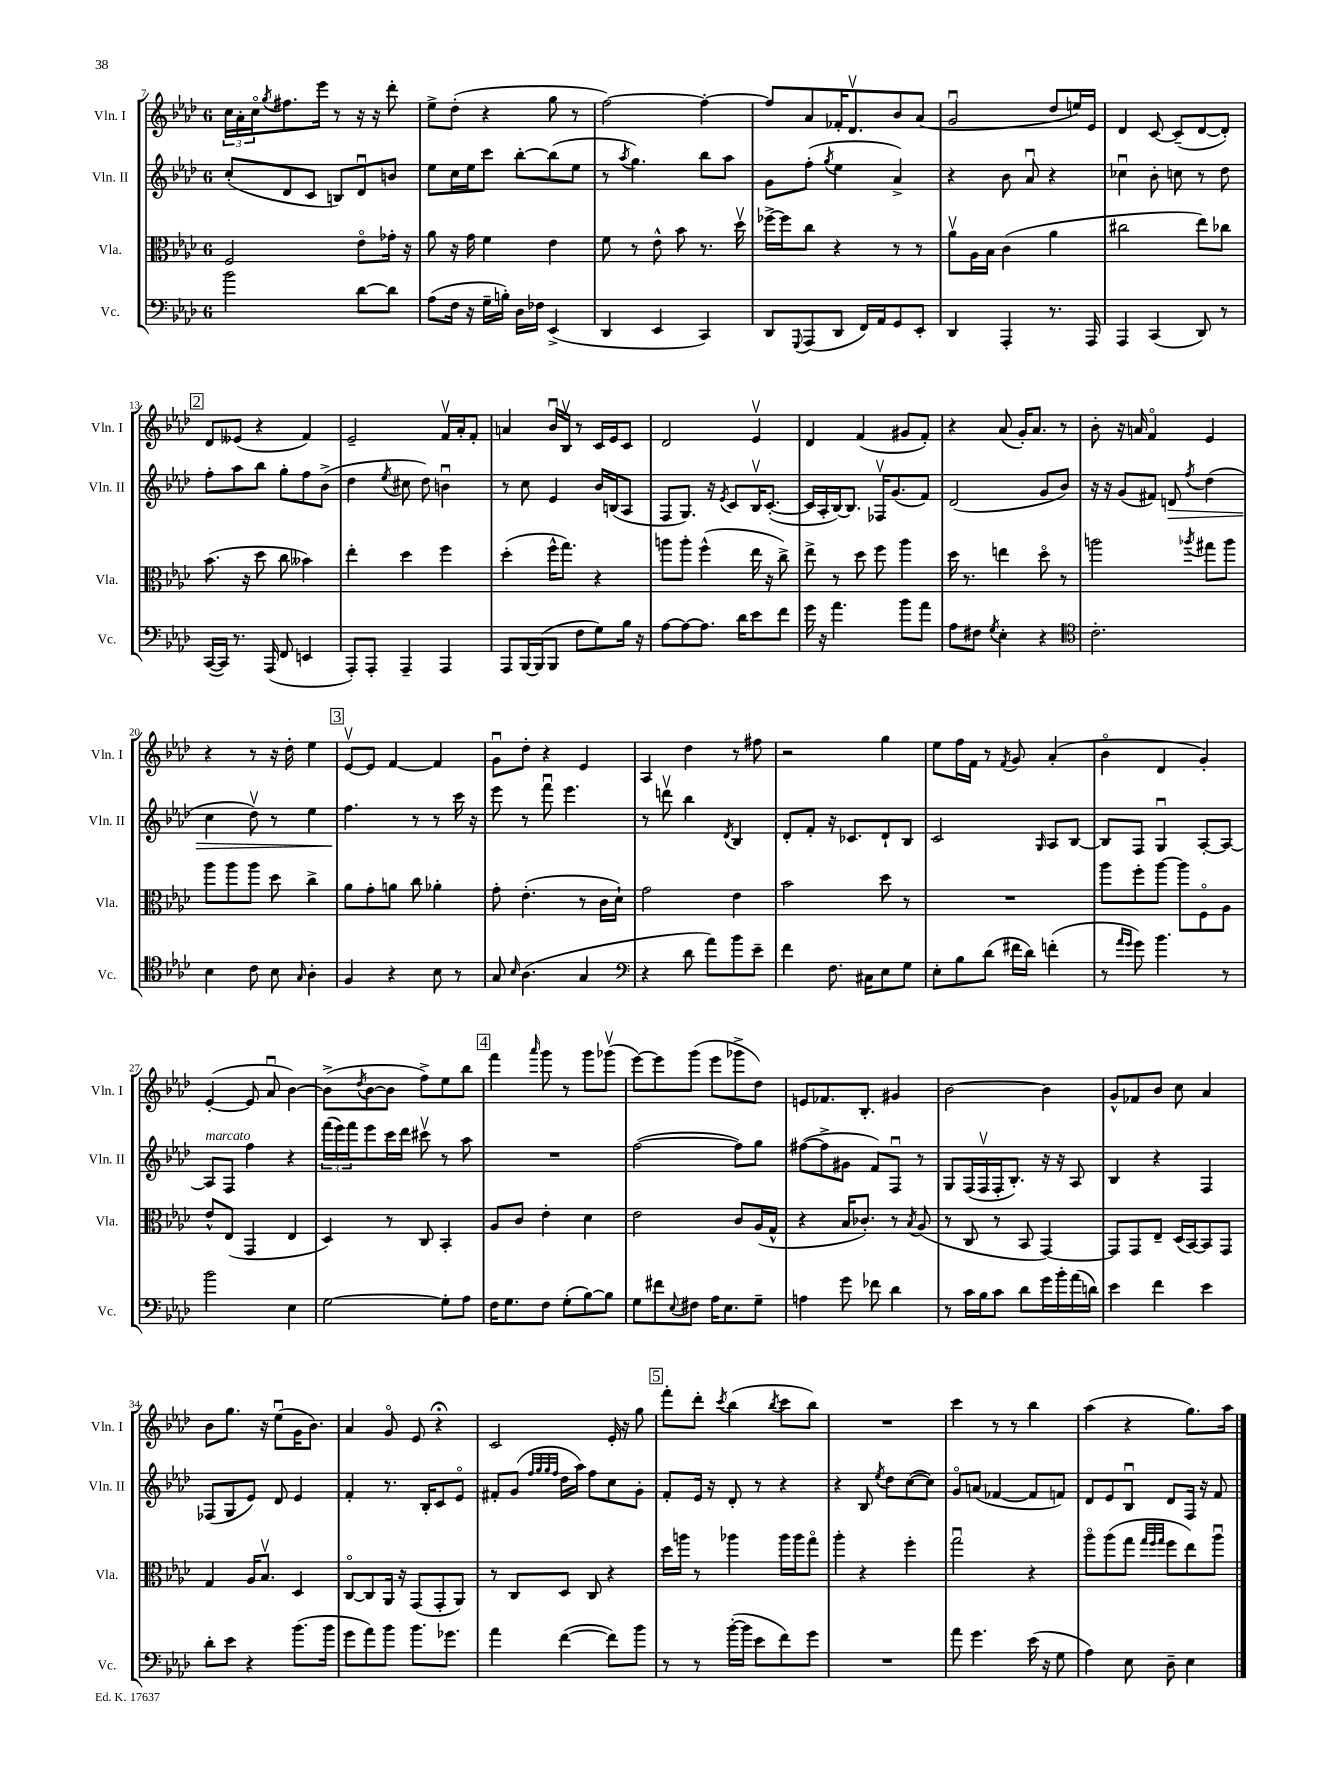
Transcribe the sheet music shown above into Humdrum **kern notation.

**kern	**kern	**kern	**dynam	**kern
*part4	*part3	*part2	*part2	*part1
*staff4	*staff3	*staff2	*staff2	*staff1
*I"Vc.	*I"Vla.	*I"Vln. II	*	*I"Vln. I
*I'Vc.	*I'Vla.	*I'Vln. II	*	*I'Vln. I
*clefF4	*clefC3	*clefG2	*	*clefG2
*k[b-e-a-d-]	*k[b-e-a-d-]	*k[b-e-a-d-]	*	*k[b-e-a-d-]
*M6/8	*M6/8	*M6/8	*	*M6/8
=7	=7	=7	=7	=7
2b-\	2F/	(8cc'/L	.	24cc\LL
.	.	.	.	24a-'\
.	.	.	.	24cc\J
.	.	.	.	8qgg/
.	.	8d-/	.	8.ff#X\
.	.	8c/J	.	.
.	.	.	.	16eee-\Jk
.	.	8Bn/L)	.	8r
[8d-\L	8e-\L	8d-u/	.	16r
.	.	.	.	16r
8d-\J]	16g-X'\Jk	8bn/J	.	8ddd-'\
.	16r	.	.	.
=8	=8	=8	=8	=8
(8A-\L	8a-\	8ee-\L	.	8ee-^\L
16F\Jk	16r	16cc\L	.	(8dd-'\J
16r	16g\	16ee-\J	.	.
16G~\LL	4f\	8ccc\J	.	4r
16Bn'\JJ)	.	.	.	.
16D-\LL	.	[8bb-'\L	.	.
16F-X\JJ	.	.	.	.
(4EE-^/	4e-\	(8bb-\]	.	8gg\
.	.	8ee-\J	.	8r
=9	=9	=9	=9	=9
4DD-/	8f\	8r	.	[2ff\)
.	.	8qaa-/	.	.
.	8r	4.gg\)	.	.
4EE-/	8e-^^\	.	.	.
.	8b-\	.	.	.
4CC/)	8.r	8bb-\L	.	4ff'\_
.	.	8aa-\J	.	.
.	16dd-v\	.	.	.
=10	=10	=10	=10	=10
8DD-/L	[16ff-X^\LL	8g\L	.	8ff/L]
.	16ff-\J]	.	.	.
8qqGGG/	.	.	.	.
(8AAA-/	8cc\J	(8ff'\J	.	8a-/
.	.	8qgg/	.	.
8DD-/J	4r	4ee-\	.	16f-X'/K
.	.	.	.	8.d-v/
16FF/LL)	.	.	.	.
16AA-/J	.	.	.	.
8GG/	8r	4a-^/)	.	8b-/
8EE-'/J	8r	.	.	(8a-/J
=11	=11	=11	=11	=11
4DD-/	8a-v\L	4r	.	2gu/
.	16A-\L	.	.	.
.	16B-\JJ	.	.	.
4AAA-'/	(4c\	8b-\	.	.
.	.	8a-u/	.	.
8.r	4a-\	4r	.	8dd-/L
.	.	.	.	16een/L)
16AAA-/	.	.	.	16e-/JJ
=12	=12	=12	=12	=12
4AAA-/	2cc#X\	4cc-Xu\	.	4d-/
(4CC/	.	8b-'\	.	[8c/
.	.	8ccn\	.	(8c~/L]
8DD-/)	8ee-\L)	8r	.	[8d-/
8r	8cc-X\J	8dd-\	.	8d-'/J])
!!LO:LB:g=z
!!LO:REH:place=s1:t=2
=13	=13	=13	=13	=13
([16CC/LL	(8.b-\	8ff'\L	.	8d-/L
16CC/JJ])	.	.	.	.
8.r	.	8aa-\	.	(8e--X/J
.	16r	.	.	.
.	8dd-\	8bb-\J	.	4r
(16AAA-/	.	.	.	.
8FF/	8cc\	8gg'\L	.	.
4EEn/	4b--X\)	8ff\	.	4f/)
.	.	(8b-^\J	.	.
=14	=14	=14	=14	=14
8AAA-'/L)	4ee-'\	4dd-\	.	2e-~/
8AAA-'/J	.	.	.	.
.	.	8qee-/	.	.
4AAA-~/	4dd-\	8cc#X\	.	.
.	.	8dd-\)	.	.
4AAA-/	4ff\	4bnu\	.	16fv/LL
.	.	.	.	16a-'/J
.	.	.	.	8f'/J
=15	=15	=15	=15	=15
8AAA-/L	(4dd-'\	8r	.	4an/
[16BBB-/L	.	8cc\	.	.
(16BBB-/J]	.	.	.	.
8BBB-/J	16ff^^\KL	4e-/	.	16b-u/LL
.	8.gg\J)	.	.	16B-v/JJ
8F\L	.	.	.	8r
8G\)	4r	16b-/LL	.	16c/LL
.	.	(16Bn/J	.	16e-/J
16B-\Jk	.	8A-/J	.	8c/J
16r	.	.	.	.
=16	=16	=16	=16	=16
[8A-\L	8aan\L	8F/L	.	2d-/
8A-\_	8aa'\J	8.G/J)	.	.
8.A-\J]	(4ff^^\	.	.	.
.	.	16r	.	.
.	.	8qe-/	.	.
.	.	8c/L	.	.
16d-\KL	.	.	.	.
8e-\	16ee-\	16B-v/K	.	4e-v/
.	16r	([8.c'/J	.	.
8f\J	8cc^\)	.	.	.
=17	=17	=17	=17	=17
16g\	8ee-^\	16c/LL]	.	4d-/
16r	.	16A-'/	.	.
4.a-\	8r	[16B-/J)	.	.
.	.	8.B-/J]	.	.
.	8dd-\	.	.	(4f/
.	8ff\	16F-Xv/KL	.	.
.	.	(8.g/	.	.
8b-\L	4aa-\	.	.	8g#X/L
8a-\J	.	8f/J)	.	8f'/J)
=18	=18	=18	=18	=18
8A-\L	16dd-\	(2d-/	.	4r
.	8.r	.	.	.
8F#X\J	.	.	.	.
8qG/	.	.	.	.
4E-'\	4een\	.	.	(8a-/
.	.	.	.	16g'/KL)
.	.	.	.	8.a-/J
4r	8dd-\	8g/L	.	.
.	8r	8b-/J)	.	8r
=19	=19	=19	=19	=19
*clefC4	*	*	*	*
2.c'\	2aan\	16r	.	8b-'\
.	.	16r	.	.
.	.	(8g/L	.	16r
.	.	.	.	16an/
.	.	8f#X/J)	.	4f/
!	!	!	!LO:HP:b	!
.	.	8dn/	>	.
.	8qaa-X/	8qff/	.	.
.	8gg#X\L	(4dd-\	.	4e-/
.	8aa-\J	.	.	.
!!LO:LB:g=z
=20	=20	=20	=20	=20
4B-\	8aa-\L	4cc\	.	4r
.	8aa-\	.	.	.
8c\	8aa-\J	8dd-v\)	.	8r
8B-\	8dd-\	8r	.	16r
.	.	.	.	16dd-'\
16qqG/	.	.	.	.
4A-'\	4cc^\	4ee-\	.	4ee-\
!!LO:REH:place=s1:t=3
=21	=21	=21	=21	=21
4F/	8a-\L	4.ff\	.	[8e-v/L
.	8g'\	.	.	8e-/J]
4r	8an\J	.	.	[4f/
.	8cc\	8r	]	.
8B-\	4a-X'\	8r	.	4f/]
8r	.	16ccc\	.	.
.	.	16r	.	.
=22	=22	=22	=22	=22
8G/	8g'\	8eee-\	.	8gu\L
16qqB-/	.	.	.	.
(4.A-\	(4.e-'\	8r	.	8dd-'\J
.	.	8fffu\	.	4r
.	.	4.eee-\	.	.
4G/	8r	.	.	4e-/
.	16c\LL	.	.	.
.	16d-`\JJ)	.	.	.
=23	=23	=23	=23	=23
*clefF4	*	*	*	*
4r	2g\	8r	.	4A-/
.	.	8dddnv\	.	.
8d-\	.	4bb-\	.	4dd-\
8a-\L)	.	.	.	.
.	.	8qd-/	.	.
8b-\	4e-\	4B-/	.	8r
8e-~\J	.	.	.	8ff#X\
=24	=24	=24	=24	=24
4f\	2b-\	8d-'/L	.	2r
.	.	8f'/J	.	.
8.F\	.	16r	.	.
.	.	8.c-X/L	.	.
16C#X\KL	.	.	.	.
8E-\	8dd-\	8d-`/	.	4gg\
8G\J	8r	8B-/J	.	.
=25	=25	=25	=25	=25
8E-'\L	2.r	2c/	.	8ee-\L
8B-\	.	.	.	16ff\L
.	.	.	.	16f\JJ
(8d-\J	.	.	.	8r
.	.	.	.	8qf/
16f#X\LL	.	.	.	8g/
16d-\JJ)	.	.	.	.
.	.	16qqG/	.	.
(4fn'\	.	8A-/L	.	(4a-'/
.	.	[8B-/J	.	.
=26	=26	=26	=26	=26
8r	8aa-\L	8B-/L]	.	4b-\
16qqa-/LL	.	.	.	.
16qqg/JJ	.	.	.	.
8g\)	8ff'\	8F/J	.	.
4.b-\	[8aa-\J	4Gu/	.	4d-/
.	8aa-\L]	.	.	.
.	8F\	[8A-'/L	.	4g'/)
8r	8A-\J	8A-/J_	.	.
!!LO:LB:g=z
=27	=27	=27	=27	=27
!	!	!LO:TX:a:i:t=marcato	!	!
2b-\	8e-^^/L	8A-/L]	.	([4e-'/
.	(8E-/J	8F/J	.	.
.	4GG/	4ff\	.	8e-/]
.	.	.	.	8a-u/
4E-\	4E-/	4r	.	[4b-\)
=28	=28	=28	=28	=28
[2G\	4D-/)	(24fff\LL	.	(8b-^\L]
.	.	24eee-\)	.	.
.	.	24fff\J	.	.
.	.	.	.	8qdd-/
.	.	8eee-\	.	[8b-\
.	8r	16ccc\L	.	8b-\J]
.	.	16ddd-\JJ	.	.
.	8C/	8ccc#Xv\	.	8ff^\L)
8G'\L]	4BB-'/	8r	.	8ee-\
8A-\J	.	8aa-\	.	8bb-\J
!!LO:REH:place=s1:t=4
=29	=29	=29	=29	=29
16F\KL	8A-/L	2.r	.	4fff\
8.G\	.	.	.	.
.	8c/J	.	.	.
.	.	.	.	16qqaaa-/
8F\J	4e-'\	.	.	8ggg\
(8G'\L	.	.	.	8r
[8B-\)	4d-\	.	.	8ggg\L
8B-\J]	.	.	.	(8ggg-Xv\J
=30	=30	=30	=30	=30
8G\L	2e-\	([2ff\	.	[8eee-\L)
8f#X\	.	.	.	8eee-\]
8qqE-/	.	.	.	.
8F#X\J	.	.	.	(8ggg\J
16A-\KL	.	.	.	8eee-\L
8.E-\	.	.	.	.
.	8c/L	8ff\L])	.	8ggg-X^\
8G~\J	(16A-/L	8gg\J	.	8dd-\J)
.	16G^^/JJ	.	.	.
=31	=31	=31	=31	=31
4An\	4r	([8ff#X\L	.	8en/L
.	.	8ff#^\]	.	8.f-X/
8g\	16B-/KL	8g#X\J	.	.
.	8.c-X'/J)	.	.	8.B-'/J
8f-X\	.	8f/L)	.	.
4d-\	8r	8Fu/J	.	4g#X/
.	8qB-/	.	.	.
.	(8A-/	8r	.	.
=32	=32	=32	=32	=32
8r	8r	8G/L	.	[2b-\
16c\LL	8C/	(16F/L	.	.
16B-\J	.	16Fv/	.	.
8c\J	8r	16F'/J	.	.
.	.	8.B-'/J)	.	.
8d-\L	8BB-/	.	.	.
16g\L	[4GG/)	16r	.	4b-\]
16b-'\	.	16r	.	.
(16a-\	.	8A-/	.	.
16dn\JJ)	.	.	.	.
=33	=33	=33	=33	=33
4e-\	8GG/L]	4B-/	.	8g^^/L
.	8GG/	.	.	8f-X/
4f\	8E-~/J	4r	.	8b-/J
.	(16D-/LL	.	.	8cc\
.	[16BB-/J)	.	.	.
4e-\	8BB-/]	4F/	.	4a-/
.	8GG/J	.	.	.
!!LO:LB:g=z
=34	=34	=34	=34	=34
8d-'\L	4G/	(8F-X/L	.	8b-\L
8e-\J	.	8G/	.	8.gg\J
4r	16A-/KL	8e-/J)	.	.
.	8.B-v/J	.	.	16r
.	.	8d-/	.	(8ee-u\L
(8.b-\L	4D-/	4e-/	.	16g\K
.	.	.	.	8.b-\J)
16b-\Jk	.	.	.	.
=35	=35	=35	=35	=35
8g\L	[8C/L	4f'/	.	4a-/
8a-\)	8C/]	.	.	.
8b-\J	16AA-/Jk	8.r	.	8g/
.	16r	.	.	.
8.b-\L	(8GG/L	.	.	8e-/
.	.	16B-'/KL	.	.
.	8GG'/	8c/	.	4r;<
8.g-X\J	.	.	.	.
.	8AA-/J)	8e-/J	.	.
=36	=36	=36	=36	=36
4a-\	8r	8f#X'/L	.	2c/
.	8C/L	(8g/J	.	.
.	.	32qqff/LLL	.	.
.	.	32qqgg/	.	.
.	.	32qqgg/	.	.
.	.	32qqff/JJJ	.	.
([4f\	8D-/J	16dd-\LL	.	.
.	.	16aa-\JJ)	.	.
.	8C/	8ff\L	.	.
8f\L])	4r	8cc\	.	16e-'/
.	.	.	.	16r
8b-\J	.	8g'\J	.	8gg\
!!LO:REH:place=s1:t=5
=37	=37	=37	=37	=37
8r	16dd-\LL	8f'/L	.	8fff'\L
.	16aan\JJ	.	.	.
8r	8r	16e-/Jk	.	8ddd-'\J
.	.	16r	.	.
.	.	.	.	8qccc/
([16b-'\LL	4aa-X\	8d-'/	.	(4bb-\
16b-\JJ]	.	.	.	.
8e-\L	.	8r	.	.
.	.	.	.	8qbb-/
8f\)	16aa-\LL	4r	.	8ccc\L
.	16aa-\J	.	.	.
8g\J	8gg\J	.	.	8bb-\J)
=38	=38	=38	=38	=38
2.r	4aa-'\	4r	.	2.r
.	4r	8B-/	.	.
.	.	8qee-/	.	.
.	.	8dd-\L	.	.
.	4ff'\	([8cc\	.	.
.	.	8cc\J])	.	.
=39	=39	=39	=39	=39
8a-\	2ggu\	8g/L	.	4ccc\
4.g\	.	(8an/J	.	.
.	.	[4f-X/	.	8r
.	.	.	.	8r
(16e-\	4r	8f-/L]	.	4bb-\
16r	.	.	.	.
8G\	.	8fn/J)	.	.
=40	=40	=40	=40	=40
4A-\)	8aa-\L	8d-/L	.	(4aa-\
.	(8aa-\	8e-/	.	.
8E-\	8gg\J	8B-u/J	.	4r
.	32qqgg/LLL	.	.	.
.	32qqff/	.	.	.
.	32qqgg/JJJ	.	.	.
8D-~\	8ff\L	8d-/L	.	.
4E-\	8ee-\)	16F/Jk	.	8.gg\L)
.	.	16r	.	.
.	8aa-u\J	8f/	.	.
.	.	.	.	16aa-\Jk
==	==	==	==	==
*-	*-	*-	*-	*-
